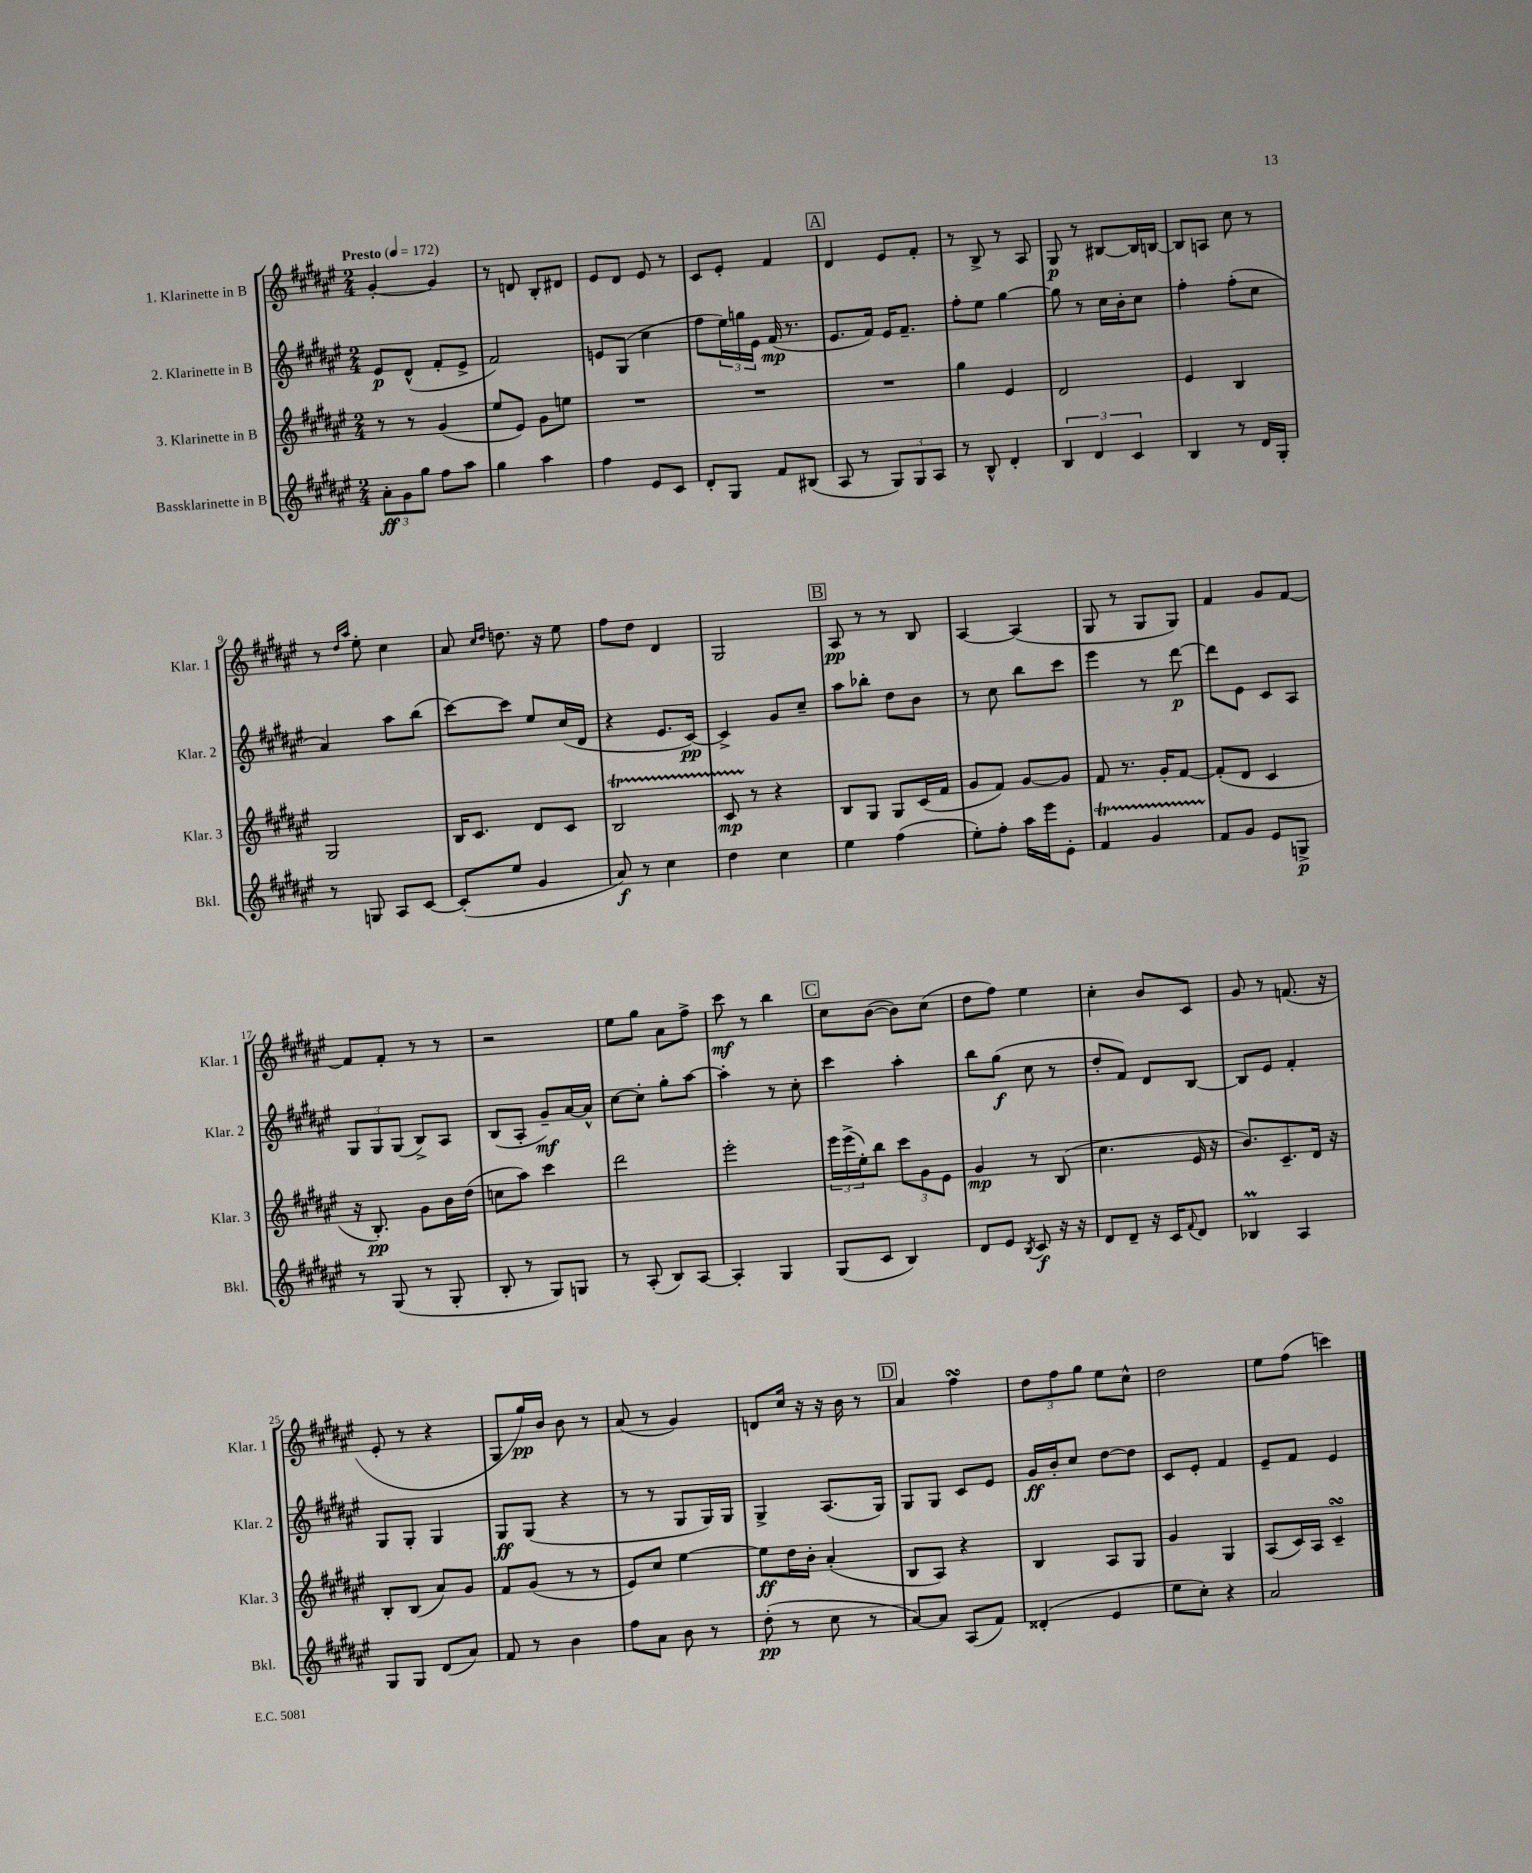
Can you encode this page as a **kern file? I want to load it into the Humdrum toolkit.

**kern	**kern	**kern	**kern
*staff4	*staff3	*staff2	*staff1
*clefG2	*clefG2	*clefG2	*clefG2
*k[f#c#g#d#a#e#]	*k[f#c#g#d#a#e#]	*k[f#c#g#d#a#e#]	*k[f#c#g#d#a#e#]
*M2/4	*M2/4	*M2/4	*M2/4
*MM172	*MM172	*MM172	*MM172
12a#'	8r	8e#	[4g#'
12g#	.	.	.
.	8r	(8d#^^	.
12gg#	.	.	.
8ff#	(4g#	8f#'	4g#]
8aa#	.	8e#^	.
=	=	=	=
4gg#	8ee#	2f#)	8r
.	8e#)	.	8d
4aa#	8g#	.	8B'
.	8ee	.	8d#
=	=	=	=
4ff#	2r	8e	8e#
.	.	(8G#	8d#
8e#	.	4cc#	8e#
8c#	.	.	8r
=	=	=	=
8d#'	2r	8ff#	8c#
8G#	.	24ee#)	8e#'
.	.	24gg	.
.	.	24e#	.
8f#	.	(16f#	4f#
.	.	8.r	.
(8B#	.	.	.
=	=	=	=
8A#	2r	8.e#	4d#
8r	.	.	.
.	.	16f#)	.
12G#)	.	16e#	8e#
.	.	8.f#~	.
12G#	.	.	.
.	.	.	8f#'
12A#	.	.	.
=	=	=	=
8r	4gg#	8ff#'	8r
8B^^	.	8ee#	8B^
4d#'	4e#	[4gg#	8r
.	.	.	8A#
=	=	=	=
6B	2d#	8gg#]	8G#
.	.	8r	8r
6d#	.	.	.
.	.	16cc#	[8B#
.	.	16b'	.
6c#	.	.	.
.	.	8cc#	16B#]
.	.	.	[16B
=	=	=	=
4B	4e#	4ff#'	8B]
.	.	.	8A
8r	4B	(8ff#'	8cc#
16d#	.	8cc#	8r
16G#'	.	.	.
=	=	=	=
8r	2G#	4a#)	8r
.	.	.	16qqdd#
.	.	.	16qqaa#
8G	.	.	8ee#'
8A#	.	8aa#	4cc#
[8c#	.	(8bb	.
=	=	=	=
(8c#']	16B	[8ccc#)	8a#
.	8.c#	.	.
.	.	.	16qqcc#
.	.	.	16qqdd#
8ee#	.	8ccc#]	8.dd
4g#	8d#	8ee#	.
.	.	.	16r
.	8c#	(16cc#	8ee#
.	.	16d#	.
=	=	=	=
8a#)	2B	4r	8ff#
8r	.	.	8dd#
4cc#	.	8.e#	4d#
.	.	[16c#)	.
=	=	=	=
4dd#	8c#	4c#^]	2G#
.	8r	.	.
4cc#	4r	8g#	.
.	.	8cc#~	.
=	=	=	=
4ee#	8B	8aa#	8A#
.	8G#	8bb-'	8r
(4ff#	8G#	8dd#	8r
.	(16c#	8b	8B
.	16f#	.	.
=	=	=	=
8ee#')	8g#	8r	[4A#
8ff#'	8f#)	8cc#	.
16aa#	[8g#	8bb	(4A#]
16eee#	.	.	.
8e#'	8g#]	8ccc#	.
=	=	=	=
4f#	8f#	4eee#	8G#
.	8.r	.	8r
4g#	.	8r	8G#
.	16g#'	.	.
.	[8f#	[8ddd#	8G#)
=	=	=	=
8f#	(8f#']	8ddd#]	4f#
8g#	8d#	8e#	.
8e#	4c#	8c#	8g#
8G^	.	8A#	[8f#
=	=	=	=
8r	16r	12G#	8f#]
.	8.B')	.	.
.	.	12G#	.
(8G#	.	.	8f#'
.	.	(12G#	.
8r	8g#	8B^)	8r
8G#'	16b	8A#	8r
.	(16dd#	.	.
=	=	=	=
8B'	8cc	(8B	2r
8r	8aa#)	8A#'	.
8G#)	4ccc#	8g#~)	.
8G	.	[16a#	.
.	.	16a#^^]	.
=	=	=	=
8r	2ddd#	[8cc#	8ee#
(8A#'	.	8cc#']	8gg#
8B)	.	8gg#'	8a#
[8A#	.	[8aa#	8ff#^
=	=	=	=
4A#']	2eee#'	4aa#']	8ccc#
.	.	.	8r
4G#	.	8r	4bb
.	.	8cc#'	.
=	=	=	=
(8G#	24eee#	4ccc#	8cc#
.	(24eee#^	.	.
.	24ee#')	.	.
8c#	8bb	.	([8b
4B)	12ccc#	4aa#'	8b])
.	12g#	.	.
.	.	.	(8cc#
.	12e#	.	.
=	=	=	=
8d#	4g#	8bb	8dd#
8e#	.	(8gg#	8ff#)
8qB	.	.	.
8c#	8r	8cc#	4ee#
16r	(8B	8r	.
16r	.	.	.
=	=	=	=
8d#	4.cc#	8dd#'	4cc#'
8d#~	.	8f#)	.
16r	.	8d#	8b
16c#	.	.	.
8qqf#	.	.	.
8d#	16e#	[8B	8c#
.	16r	.	.
=	=	=	=
4B-	8.b)	8B]	8g#
.	.	8e#	8r
.	8.c#~	.	.
4A#	.	4f#'	(8.f
.	16d#	.	.
.	16r	.	16r
=	=	=	=
8G#	8B'	8G#	8e#'
8G#	(8B	8G#'	8r
(8d#	8a#)	4G#	4r
8a#)	8g#	.	.
=	=	=	=
8f#	8f#	8G#	8G#
8r	(8g#	(8G#	16gg#)
.	.	.	16b
4b	8r	4r	8b
.	8r	.	8r
=	=	=	=
8ff#	8e#)	8r	(8a#
8a#	8cc#	8r	8r
8b	[4ee#	8G#	4g#)
8r	.	16G#)	.
.	.	16G#	.
=	=	=	=
(8dd#'	8ee#]	4G#^	8d
8r	16dd#	.	16cc#
.	16b'	.	16r
8cc#	(4a#'	(8.A#	16r
.	.	.	16b
8r	.	.	8r
.	.	16G#)	.
=	=	=	=
[8a#)	8B	8G#	4a#
8a#]	8A#)	8G#	.
(8A#	4r	8c#	4ff#
8f#)	.	8e#	.
=	=	=	=
(4d##'	4B	16g#	12dd#
.	.	16b'	.
.	.	.	12ff#
.	.	8cc#	.
.	.	.	12gg#
4e#	8A#	[8dd#	8ee#
.	8G#	8dd#]	8cc#^^
=	=	=	=
8ee#	4g#	8c#	2dd#
8cc#')	.	8e#'	.
4r	4G#	4f#	.
=	=	=	=
2a#	(8A#	8e#~	8ee#
.	16c#)	8f#	(8ff#
.	16A#	.	.
.	4c#~	4e#	4ccc)
==	==	==	==
*-	*-	*-	*-
